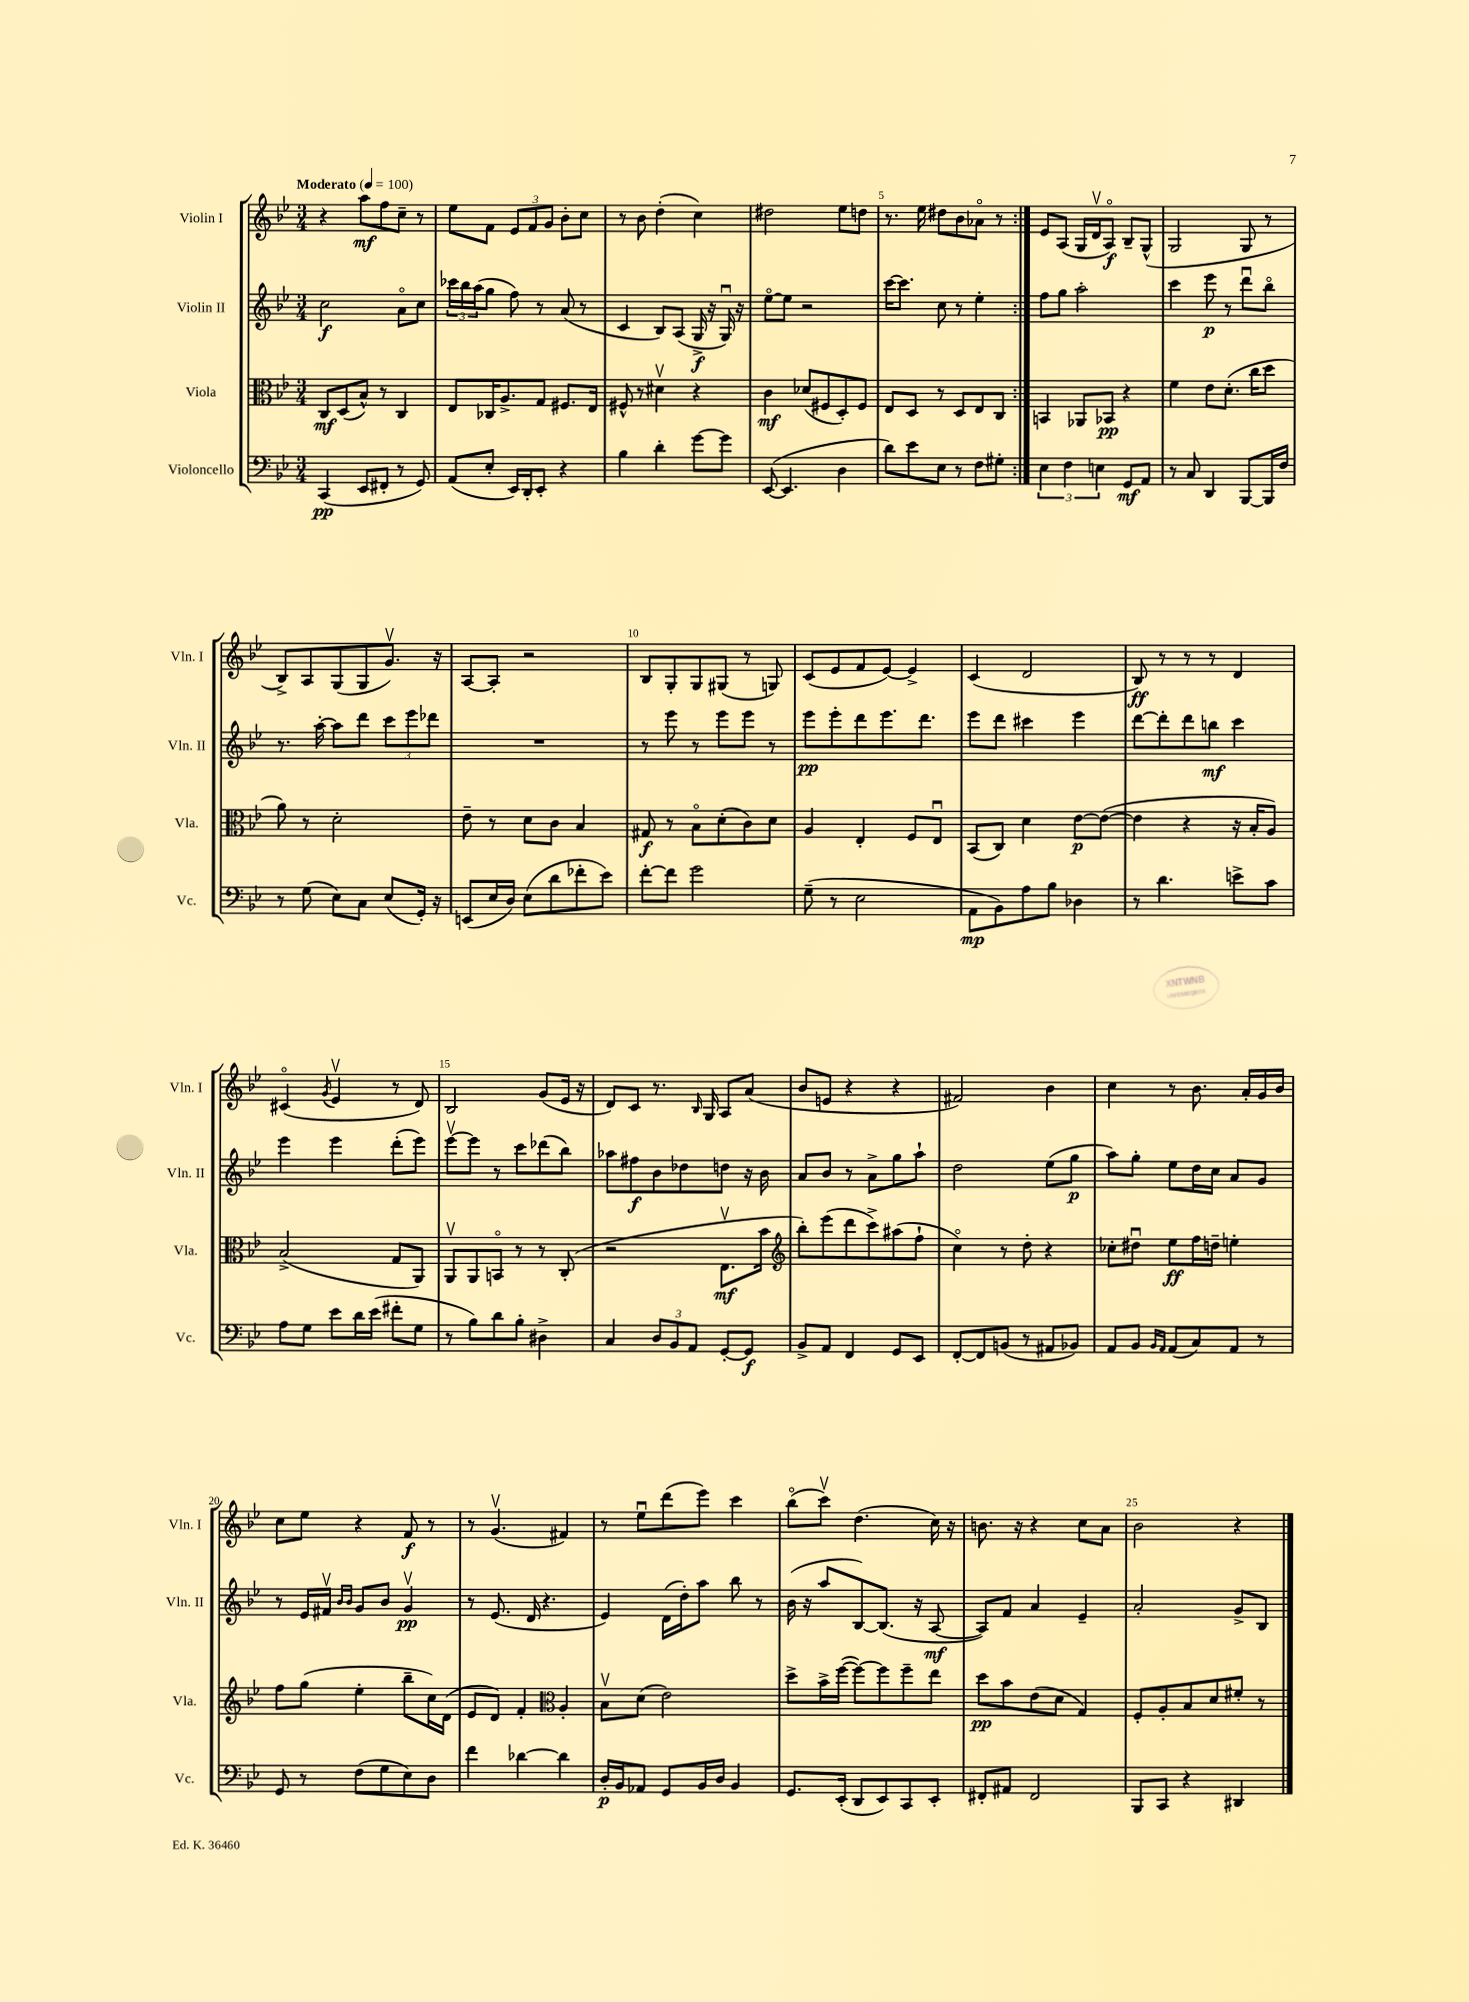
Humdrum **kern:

**kern	**kern	**kern	**kern
*staff4	*staff3	*staff2	*staff1
*clefF4	*clefC3	*clefG2	*clefG2
*k[b-e-]	*k[b-e-]	*k[b-e-]	*k[b-e-]
*M3/4	*M3/4	*M3/4	*M3/4
*MM100	*MM100	*MM100	*MM100
(4CC	8C	2cc	4r
.	(8D	.	.
8EE-	8B-^^)	.	8aa
8FF#'	8r	.	8ff
8r	4C	8ao	8cc~
8GG)	.	8cc	8r
=	=	=	=
(8AA	8E-	24ccc-	8ee-
.	.	24bb-	.
.	.	(24aa	.
8E-'	16C-	8gg	8f
.	8.A^	.	.
16EE-)	.	8ff)	12e-
16DD'	.	.	.
.	.	.	12f
8EE-'	8G	8r	.
.	.	.	12g
4r	8.F#	(8a	8b-'
.	.	8r	8cc
.	16E-	.	.
=	=	=	=
4B-	8F#^^	4c	8r
.	8r	.	8b-
4d'	4d#v	8B-)	(4dd'
.	.	(8A	.
[8g	4r	16G^	4cc)
.	.	16r	.
8g]	.	16Gu)	.
.	.	16r	.
=	=	=	=
([8EE-	4c	[8ee-o	2dd#
4.EE-]	.	8ee-]	.
.	(8d-	2r	.
.	8F#	.	.
4D	8D')	.	8ee-
.	8F#	.	8dd
=	=	=	=
8d)	8E-	[16ccc	8.r
.	.	8.ccc]	.
8e-	8D	.	.
.	.	.	16ee-
8E-	8r	8cc	8dd#
8r	8D	8r	8b-
8F	8E-	4ee-'	8a-o
8G#'	8C	.	8r
=:|!	=:|!	=:|!	=:|!
6E-	4BB	8ff	8e-
.	.	8gg	(8A
6F	.	.	.
.	8AA-	2aa'	16G
.	.	.	16dv
6E	.	.	.
.	8BB-	.	8Ao)
8GG	4r	.	8B-~
8AA	.	.	(8G^^
=	=	=	=
8r	4f	4ccc	2G
8C	.	.	.
4DD	8e-	8eee-	.
.	(8.d'	8r	.
[8BBB-	.	8dddu	8G
.	16cc	.	.
16BBB-]	8dd	8bb-o	8r
16F	.	.	.
=	=	=	=
8r	8a)	8.r	8B-^)
(8G	8r	.	8A
.	.	[16aa'	.
8E-)	2d'	8aa]	(8G
8C	.	8ddd	8G
(8E-	.	12ccc	8.gv)
.	.	12eee-	.
16GG')	.	.	.
.	.	12ddd-	.
16r	.	.	16r
=	=	=	=
(8EE	8e-~	2.r	[8A
16E-	8r	.	8A']
16D)	.	.	.
(8E-	8d	.	2r
8d	8c	.	.
8f-'	4B-	.	.
8e-)	.	.	.
=	=	=	=
[8f'	8G#	8r	8B-
8f]	8r	8eee-	8G'
2g	8B-o	8r	8G
.	(8d'	8eee-	(8G#
.	8c)	8eee-	8r
.	8d	8r	8G)
=	=	=	=
(8G~	4A	8eee-	(8c
8r	.	8eee-'	8e-
2E-	4E-'	8ddd	8f
.	.	8.eee-	[8e-)
.	8F	.	4e-^]
.	.	8.ddd	.
.	8E-u	.	.
=	=	=	=
8AA	(8BB-	8eee-	(4c
8BB-)	8C)	8ddd	.
8A	4d	4ccc#	2d
8B-	.	.	.
4D-	[8e-	4eee-	.
.	(8e-_	.	.
=	=	=	=
8r	4e-]	[8ddd	8B-)
4.d	.	8ddd']	8r
.	4r	8ddd	8r
.	.	8bb	8r
8e^	16r	4ccc	4d
.	16B-'	.	.
8c	8A)	.	.
=	=	=	=
8A	(2B-^	4eee-	(4c#o
8G	.	.	.
.	.	.	8qg
8e-	.	4eee-	4e-v
16d	.	.	.
(16e-	.	.	.
8f#'	8G	(8ddd'	8r
8G	8AA)	8eee-)	8d)
=	=	=	=
8r	8AAv	[8eee-v	2B-
8B-)	8AA	8eee-]	.
8d	8BBo	8r	.
8B-'	8r	8ccc	.
4D#^	8r	(8ddd-	(8g
.	(8C'	8bb-)	16e-
.	.	.	16r
=	=	=	=
4C	2r	8aa-	8d)
.	.	8ff#	8c
12D	.	8b-	8.r
12BB-	.	.	.
.	.	8dd-	.
12AA	.	.	.
.	.	.	16qqB-
.	.	.	16G
[8GG'	8.E-v	8dd	8A
8GG]	.	16r	(8a
.	16b-	16b-	.
=	=	=	=
*	*clefG2	*	*
8BB-^	8bb-')	8a	8b-
8AA	(8eee-	8b-	8e
4FF	8ddd	8r	4r
.	8ccc^)	8a^	.
8GG	(8aa#	8gg	4r
8EE-	8ff`	8aa`	.
=	=	=	=
[8FF'	4cco)	2dd	2f#)
8FF]	.	.	.
(8BB	8r	.	.
8r	8dd'	.	.
8AA#	4r	(8ee-	4b-
8BB-)	.	8gg	.
=	=	=	=
8AA	8cc-'	8aa)	4cc
8BB-	8dd#u	8gg'	.
16qqBB-	.	.	.
16qqAA	.	.	.
(8AA	8ee-	8ee-	8r
8C)	16ff	16dd	8.b-
.	16dd~	16cc	.
8AA	4ee'	8a	.
.	.	.	16a'
8r	.	8g	16g
.	.	.	16b-
=	=	=	=
8GG	8ff	8r	8cc
8r	(8gg	16e-	8ee-
.	.	16f#v	.
.	.	16qqb-	.
.	.	16qqb-	.
(8F	4ee-'	8g	4r
8G	.	8b-	.
8E-)	8bb-~	4gv	8f
8D	16cc)	.	8r
.	(16d	.	.
=	=	=	=
4f	8e-	8r	8r
.	8d)	(8.e-	(4.gv
[4d-	4f'	.	.
.	.	16d	.
.	.	4.r	.
*	*clefC3	*	*
4d-]	4A'	.	4f#)
=	=	=	=
16D'	8B-v	4e-)	8r
16BB-	.	.	.
8AA-	(8d	.	8ee-u
8GG	2e-)	(16d	(8ddd
.	.	16dd')	.
16BB-	.	8aa	8eee-)
16D	.	.	.
4BB-	.	8bb-	4ccc
.	.	8r	.
=	=	=	=
8.GG	8dd^	(16b-	(8bb-o
.	.	16r	.
.	16b-^	8aa	8cccv)
(16EE-'	([16ff	.	.
8DD	8ff_)	[8B-)	(4.dd
8EE-)	8ff]	(8.B-]	.
8CC	8ff~	.	.
.	.	16r	.
8EE-'	8ee-	[8A	16cc)
.	.	.	16r
=	=	=	=
8FF#'	8dd	8A])	8.b
8AA#	8b-	8f	.
.	.	.	16r
2FF#	(8e-	4a	4r
.	8d	.	.
.	4G)	4e-~	8cc
.	.	.	8a
=	=	=	=
8BBB-	8F'	2a'	2b-
8CC	8A'	.	.
4r	8B-	.	.
.	8d	.	.
4DD#	8f#'	8g^	4r
.	8r	8B-	.
==	==	==	==
*-	*-	*-	*-
